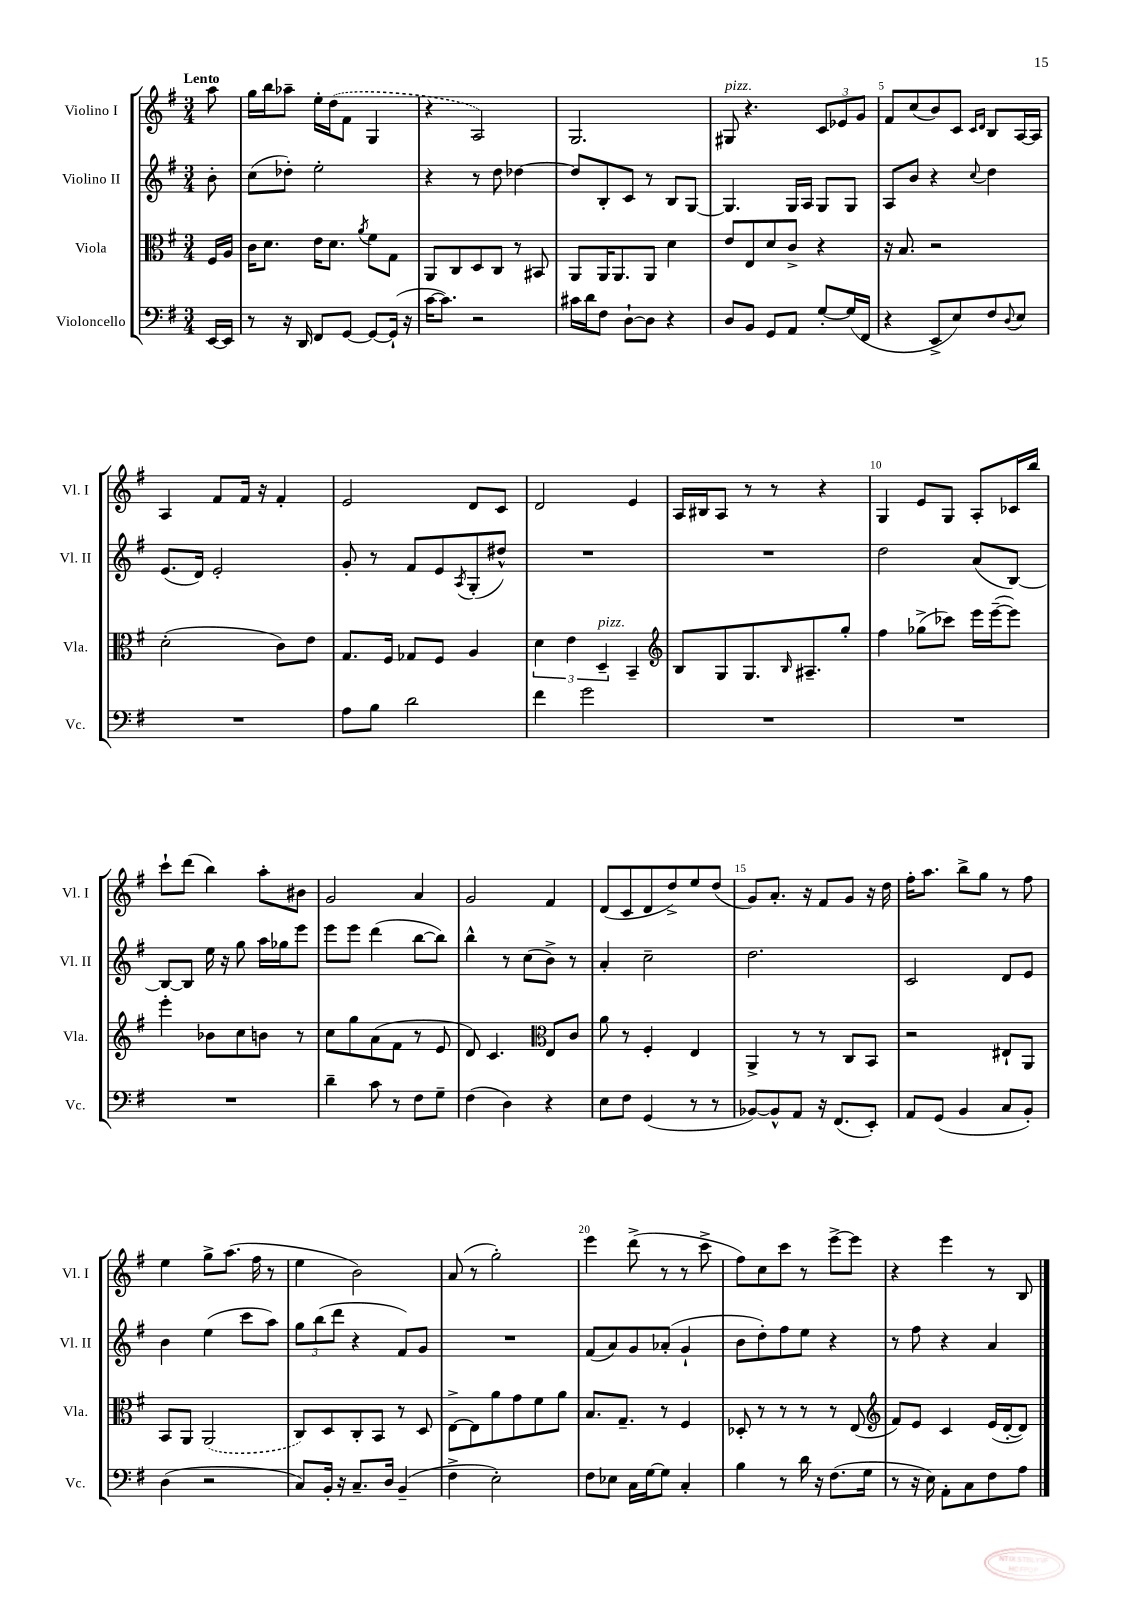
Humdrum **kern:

**kern	**kern	**kern	**kern
*staff4	*staff3	*staff2	*staff1
*clefF4	*clefC3	*clefG2	*clefG2
*k[f#]	*k[f#]	*k[f#]	*k[f#]
*M3/4	*M3/4	*M3/4	*M3/4
[16EE	16F#	8b'	8aa
16EE]	16A	.	.
=	=	=	=
8r	16c	(8cc	16gg
.	8.d	.	16bb
16r	.	8dd-')	8aa-~
16DD	.	.	.
8FF#	16e	2ee'	16ee'
.	8.d	.	(16dd
[8GG	.	.	8f#
.	8qa	.	.
8GG_	8f#	.	4G
(16GG`]	8G	.	.
16r	.	.	.
=	=	=	=
[16c	8AA	4r	4r
8.c])	.	.	.
.	8C	.	.
2r	8D	8r	2A)
.	8C	8dd	.
.	8r	[4dd-	.
.	8BB#	.	.
=	=	=	=
16c#	8AA	8dd-]	2.G
16d	.	.	.
8F#	16AA	8B'	.
.	8.AA	.	.
[8D`	.	8c	.
8D]	8AA	8r	.
4r	4d	8B	.
.	.	[8G	.
=	=	=	=
8D	8e	4.G]	8G#
8BB	8E	.	4.r
8GG	8d	.	.
8AA	8c^	16G	.
.	.	16A	.
[8G'	4r	8G	12c
.	.	.	12e-
(16G]	.	8G	.
.	.	.	12g
16FF#	.	.	.
=	=	=	=
4r	16r	8A	8f#
.	8.B	.	.
.	.	8b	(8cc
8EE^	2r	4r	8b)
8E)	.	.	8c
.	.	.	16qqc
.	.	8qqcc	16qqd
8F#	.	4dd	8B
8qqD	.	.	.
8E	.	.	[16A
.	.	.	16A]
=	=	=	=
2.r	(2d'	(8.e	4A
.	.	16d)	.
.	.	2e'	8f#
.	.	.	16f#
.	.	.	16r
.	8c)	.	4f#'
.	8e	.	.
=	=	=	=
8A	8.G	8g'	2e
8B	.	8r	.
.	16F#	.	.
2d	8G-	8f#	.
.	8F#	8e	.
.	.	8qA	.
.	4A	(8G'	8d
.	.	8dd#^^)	8c
=	=	=	=
4f#	6d	2.r	2d
.	6e	.	.
2g	.	.	.
.	6D~	.	.
.	4BB~	.	4e
=	=	=	=
*	*clefG2	*	*
2.r	8B	2.r	16A
.	.	.	16B#
.	8G	.	8A
.	8.G	.	8r
.	.	.	8r
.	16qqB	.	.
.	8.A#~	.	.
.	.	.	4r
.	8gg'	.	.
=	=	=	=
2.r	4ff#	2dd	4G
.	(8gg-^	.	8e
.	8ccc-)	.	8G
.	16eee	(8a	8A'
.	([16eee~	.	.
.	8eee])	[8B)	16c-
.	.	.	16bb
=	=	=	=
2.r	4eee'	8B_	8ccc`
.	.	8B]	(8ddd
.	8b-	16ee	4bb)
.	.	16r	.
.	8cc	8gg	.
.	8b	16aa	8aa'
.	.	16gg-	.
.	8r	8eee	8b#
=	=	=	=
4d~	8cc	8eee	2g
.	8gg	8eee	.
8c	(8a	(4ddd	.
8r	8f#	.	.
8F#	8r	[8bb	4a
8G~	8e	8bb])	.
=	=	=	=
(4F#	8d)	4bb^^	2g
.	4.c	.	.
4D)	.	8r	.
.	.	(8cc	.
*	*clefC3	*	*
4r	8E	8b^)	4f#
.	8c	8r	.
=	=	=	=
8E	8a	4a'	(8d
8F#	8r	.	8c
(4GG	4F#'	2cc~	8d
.	.	.	8dd^)
8r	4E	.	8ee
8r	.	.	(8dd
=	=	=	=
[8BB-)	4AA^	2.dd	8g)
8BB-^^]	.	.	8.a'
8AA	8r	.	.
.	.	.	16r
16r	8r	.	8f#
(8.FF#	.	.	.
.	8C	.	8g
8EE')	8BB	.	16r
.	.	.	16dd
=	=	=	=
8AA	2r	2c	16ff#'
.	.	.	8.aa
(8GG	.	.	.
4BB	.	.	8bb^
.	.	.	8gg
8C	8E#`	8d	8r
8BB')	8AA	8e	8ff#
=	=	=	=
(4D	8BB	4b	4ee
.	8AA	.	.
2r	(2AA	(4ee	8gg^
.	.	.	(8.aa
.	.	8ccc	.
.	.	.	16ff#
.	.	8aa)	8r
=	=	=	=
8C)	8C)	12gg	4ee
.	.	(12bb	.
16BB'	8D	.	.
.	.	12ddd	.
16r	.	.	.
8.C~	8C'	4r	2b)
.	8BB	.	.
16D	.	.	.
(4BB~	8r	8f#)	.
.	8D	8g	.
=	=	=	=
4F#^	[8E^	2.r	(8a
.	8E]	.	8r
2E')	8a	.	2gg')
.	8g	.	.
.	8f#	.	.
.	8a	.	.
=	=	=	=
8F#	8.B	(8f#	4eee
8E-	.	8a)	.
.	8.G~	.	.
16C	.	8g	(8ddd^
[16G	.	.	.
8G]	8r	(8a-'	8r
4C'	4F#	4g`	8r
.	.	.	8ccc^
=	=	=	=
4B	8D-'	8b	8ff#)
.	8r	8dd')	8cc
8r	8r	8ff#	8ccc
16d	8r	8ee	8r
16r	.	.	.
(8.F#	8r	4r	[8eee^
.	(8E	.	8eee]
16G	.	.	.
=	=	=	=
*	*clefG2	*	*
8r	8f#)	8r	4r
16r	8e	8ff#	.
16E)	.	.	.
8AA'	4c	4r	4eee
8C	.	.	.
8F#	(16e	4a	8r
.	[16d'	.	.
8A	8d])	.	8B
==	==	==	==
*-	*-	*-	*-
